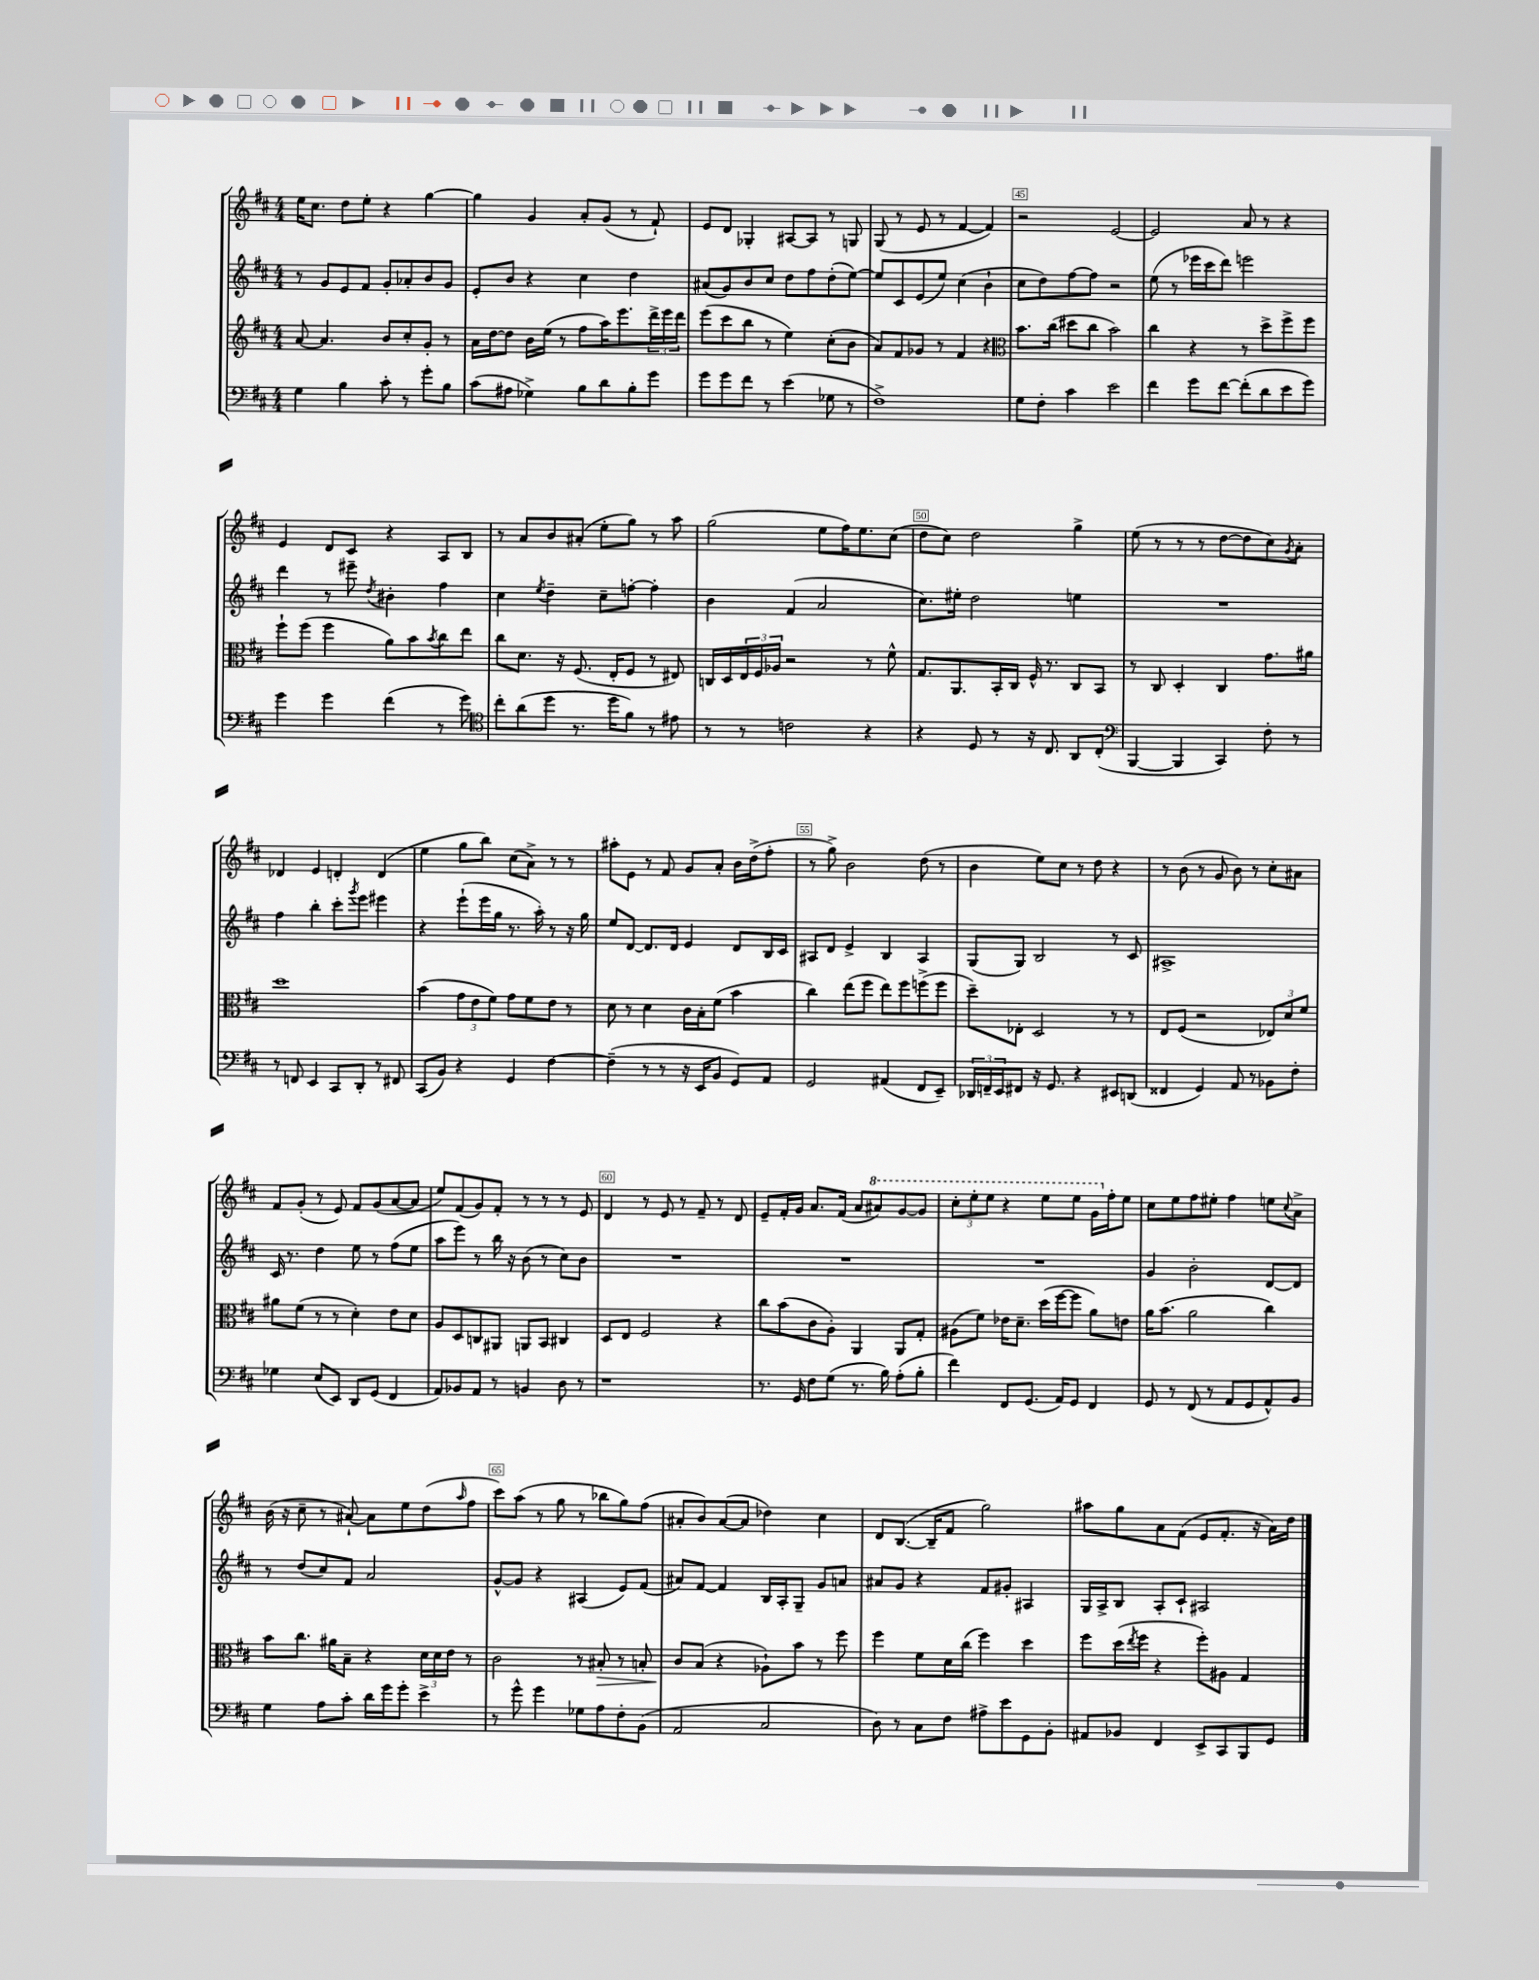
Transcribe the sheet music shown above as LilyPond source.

<<
\new StaffGroup <<
\new Staff = "s0" {
    \clef treble \key d \major \numericTimeSignature \time 4/4
    e''16 cis''8. d''8 e''8-. r4 g''4~ |
    g''4 g'4 a'8-. g'8( r8 fis'8-!) |
    e'8 d'8 ges4-. ais8~ ais8 r8 g8 |
    g8( r8 e'8 r8 fis'4~ fis'4) |
    r2 e'2~ |
    e'2 a'8 r8 r4 |
    e'4 d'8 cis'8 r4 a8 b8 |
    r8 a'8 b'8 ais'8-.( e''8-. g''8) r8 a''8 |
    g''2( e''8 fis''16) e''8. cis''8( |
    d''8 cis''8) d''2 g''4-> |
    e''8( r8 r8 r8 d''8~ d''8 cis''8) \acciaccatura { g'8 } a'8-. |
    des'4 e'4 d'4-. d'4( |
    e''4 g''8 b''8) cis''8( a'8->) r8 r8 |
    ais''8-. e'8 r8 fis'8 g'8 a'8-. b'16 d''16->( fis''8-. |
    r8 g''8->) b'2 d''8( r8 |
    b'4 e''8) cis''8 r8 d''8 r4 |
    r8 b'8( r8 g'8 b'8) r8 cis''8-. ais'8 |
    fis'8 g'8-.( r8 e'8) fis'8 g'8( a'8~ a'8 |
    e''8) fis'8( g'8) fis'8-. r8 r8 r8 e'8 |
    d'4 r8 e'8 r8 fis'8-- r8 d'8 |
    e'8-- fis'16-. g'16 a'8. fis'16( a'8 \ottava #1 ais''8) g''8~ g''8 |
    \tuplet 3/2 { cis'''8-. e'''8-. e'''8 } r4 e'''8 e'''8 g''16 \ottava #0 fis''16-. e''8 |
    cis''8 e''8 fis''8 eis''8-. fis''4 e''8 \appoggiatura { cis''8 } a'8-> |
    b'16( r16 cis''8-- r8 ais'8~-!) ais'8 e''8 d''8( \grace { a''16 } fis''8 |
    cis'''8) a''8( r8 g''8 r8 bes''8 g''8) fis''8( |
    ais'8-. b'8) ais'8~( ais'8 des''4) cis''4 |
    d'8 b8.~( b16-- fis'8 g''2) |
    ais''8 g''8 a'8 fis'8( e'8 fis'8.-. r16 a'16) d''16 \bar "|." |
}
\new Staff = "s1" {
    \clef treble \key d \major \numericTimeSignature \time 4/4
    r8 g'8 e'8 fis'8 g'8-. aes'8-. b'8 g'8 |
    e'8-. b'8 r4 cis''4 d''4 |
    ais'8( g'8) b'8 cis''8 d''8 fis''8 d''8-.( e''8~) |
    e''8 cis'8 e'8( e''8) cis''4( b'4-! |
    cis''8 d''8) fis''8~ fis''8 r2 |
    e''8( r8 ees'''16 cis'''16 d'''8) e'''2 |
    d'''4 r8 eis'''8-- \acciaccatura { d''8 } bis'4-. fis''4 |
    cis''4 \acciaccatura { e''8 } d''4-- cis''8-- f''8~-. f''4-. |
    b'4 fis'4( a'2 |
    cis''8.) eis''16-. d''2 e''4 |
    R1 |
    fis''4 b''4-. cis'''8-. \acciaccatura { g'''8 } e'''8 eis'''4 |
    r4 e'''8-!( e'''16 g''16 r8. a''16-.) r8 r16 g''16 |
    e''8 d'8~ d'8. d'16 e'4 d'8 b16 cis'16 |
    ais8 d'8 e'4-> b4 ais4 |
    g8( g8) b2 r8 cis'8 |
    ais1-> |
    cis'16 r8. d''4 e''8 r8 fis''8( e''8 |
    a''8 e'''8) r8 b''16 r16 b'8( r8 cis''8) b'8 |
    R1 |
    R1 |
    R1 |
    g'4 b'2-. d'8~ d'8 |
    r8 d''8( cis''8) fis'8 a'2 |
    g'8~-^ g'8 r4 ais4( e'8) fis'8( |
    ais'8) fis'8~ fis'4 b16 a16-. g8-- g'8 a'8 |
    ais'8 g'8 r4 fis'8 gis'8-. ais4 |
    g16 a16-> b8 a8-. cis'8-! ais2 \bar "|." |
}
\new Staff = "s2" {
    \clef treble \key d \major \numericTimeSignature \time 4/4
    a'8~ a'4. b'8 cis''8-. g'8-. r8 |
    a'16 d''16~ d''8 b'16 e''16( r8 fis''8 a''16) e'''8. \tuplet 3/2 { d'''16-> e'''16 d'''16 } |
    e'''8( cis'''8 b''8 r8 e''4) cis''8-.( b'8 |
    a'8) fis'8 ges'8 r8 fis'4 r4 |
    \clef alto b'8. cis''16( dis''8 cis''8 b'2) |
    cis''4 r4 r8 d''8-> fis''8-> fis''8 |
    fis''8-! fis''8( fis''4 a'8) b'8 \acciaccatura { b'8 } cis''8 e''8 |
    cis''8 d'8. r16 fis8.( e16-. fis8 r8 eis8) |
    c16 d16 \tuplet 3/2 { e16 fis16 aes16 } r2 r8 fis'8-^ |
    g8. a,8. b,16-. cis16 fis16-^ r8. cis8 b,8 |
    r8 cis8 d4-. cis4 g'8. ais'16 |
    d''1 |
    b'4( \tuplet 3/2 { g'8 e'8 fis'8) } g'8 fis'8 e'8 r8 |
    d'8 r8 d'4 cis'16 b16-. fis'8( b'4 |
    cis''4) e''8( fis''8 e''8) fis''8 f''8->( f''8 |
    d''8--) ees8-. d2 r8 r8 |
    e8 fis8( r2 \tuplet 3/2 { ees8) d'8 fis'8 } |
    ais'8 fis'8( r8 r8 d'4-.) e'8 d'8 |
    a8 d8 c8 ais,8 a,8 b,8 cis4 |
    d8 e8 fis2 r4 |
    cis''8 b'8( cis'8 a8-.) a,4 a,8 g8-. |
    ais8( fis'8) ees'16 d'8.-- d''16( fis''16~ fis''8 a'8) e'8 |
    a'16 b'8.( a'2 cis''4) |
    b'8 cis''8. ais'16 b8-- r4 \tuplet 3/2 { d'16 d'16 e'16 } r8 |
    cis'2 r8 bis8-.\> r8 b8-. |
    cis'8\! b8( r4 aes8-!) b'8 r8 fis''8 |
    fis''4 fis'8 d'16 cis''16( fis''4) d''4 |
    fis''8 d''16( \acciaccatura { e''8 } fis''16 r4 fis''8-.) ais8 g4 \bar "|." |
}
\new Staff = "s3" {
    \clef bass \key d \major \numericTimeSignature \time 4/4
    g4 b4 cis'8-. r8 g'8-. b8 |
    cis'8( ais8 ges4->) b8 d'8 b8-. g'8 |
    g'8 g'8 fis'8 r8 e'4( ges8 r8 |
    fis1->) |
    g8 fis8-. cis'4 e'2 |
    fis'4 g'8 fis'8~ fis'8-.( d'8 e'8 g'8) |
    g'4 g'4 fis'4( r8 g'8) |
    \clef tenor cis''8-. a'8( d''8 r8. d''16 fis'8) r8 eis'8 |
    r8 r8 c'2 r4 |
    r4 d8 r8 r16 cis8. a,8 cis8-.( |
    \clef bass b,,4~ b,,4 cis,4) fis8-. r8 |
    r8 f,8 e,4 cis,8 d,8-. r8 fis,8 |
    cis,8( b,8) r4 g,4 fis4~ |
    fis4--( r8 r8 r16 e,16 b,8 g,8) a,8 |
    g,2 ais,4( fis,8 e,8--) |
    \tuplet 3/2 { des,16 f,16-- e,16 } fis,8 r16 g,8. r4 eis,8 d,8( |
    fisis,4 g,4) a,8 r8 bes,8 fis8-. |
    ges4 e8( e,8) d,8 g,8( fis,4 |
    a,8) bes,8 a,8 r8 b,4 d8 r8 |
    r1 |
    r8. g,16 fis8 g8( r8. b16) a8-.( b8-. |
    fis'4) fis,8 g,8.( a,16) g,8 fis,4 |
    g,8 r8 fis,8( r8 a,8 g,8 a,8-^) b,8 |
    g4 a8 cis'8-. d'16 g'16 g'8-. e'4-> |
    r8 g'8-^ g'4 ges8 a8 fis8-. b,8( |
    a,2 cis2 |
    d8) r8 cis8 fis8 ais8-> e'8 g,8 b,8-. |
    ais,8 bes,8 fis,4 e,8-> cis,8 b,,8 g,8 \bar "|." |
}
>>
>>
\layout { \context { \Score currentBarNumber = #41 \override BarNumber.break-visibility = ##(#f #t #t) barNumberVisibility = #(every-nth-bar-number-visible 5) \override BarNumber.stencil = #(make-stencil-boxer 0.1 0.3 ly:text-interface::print) } }
